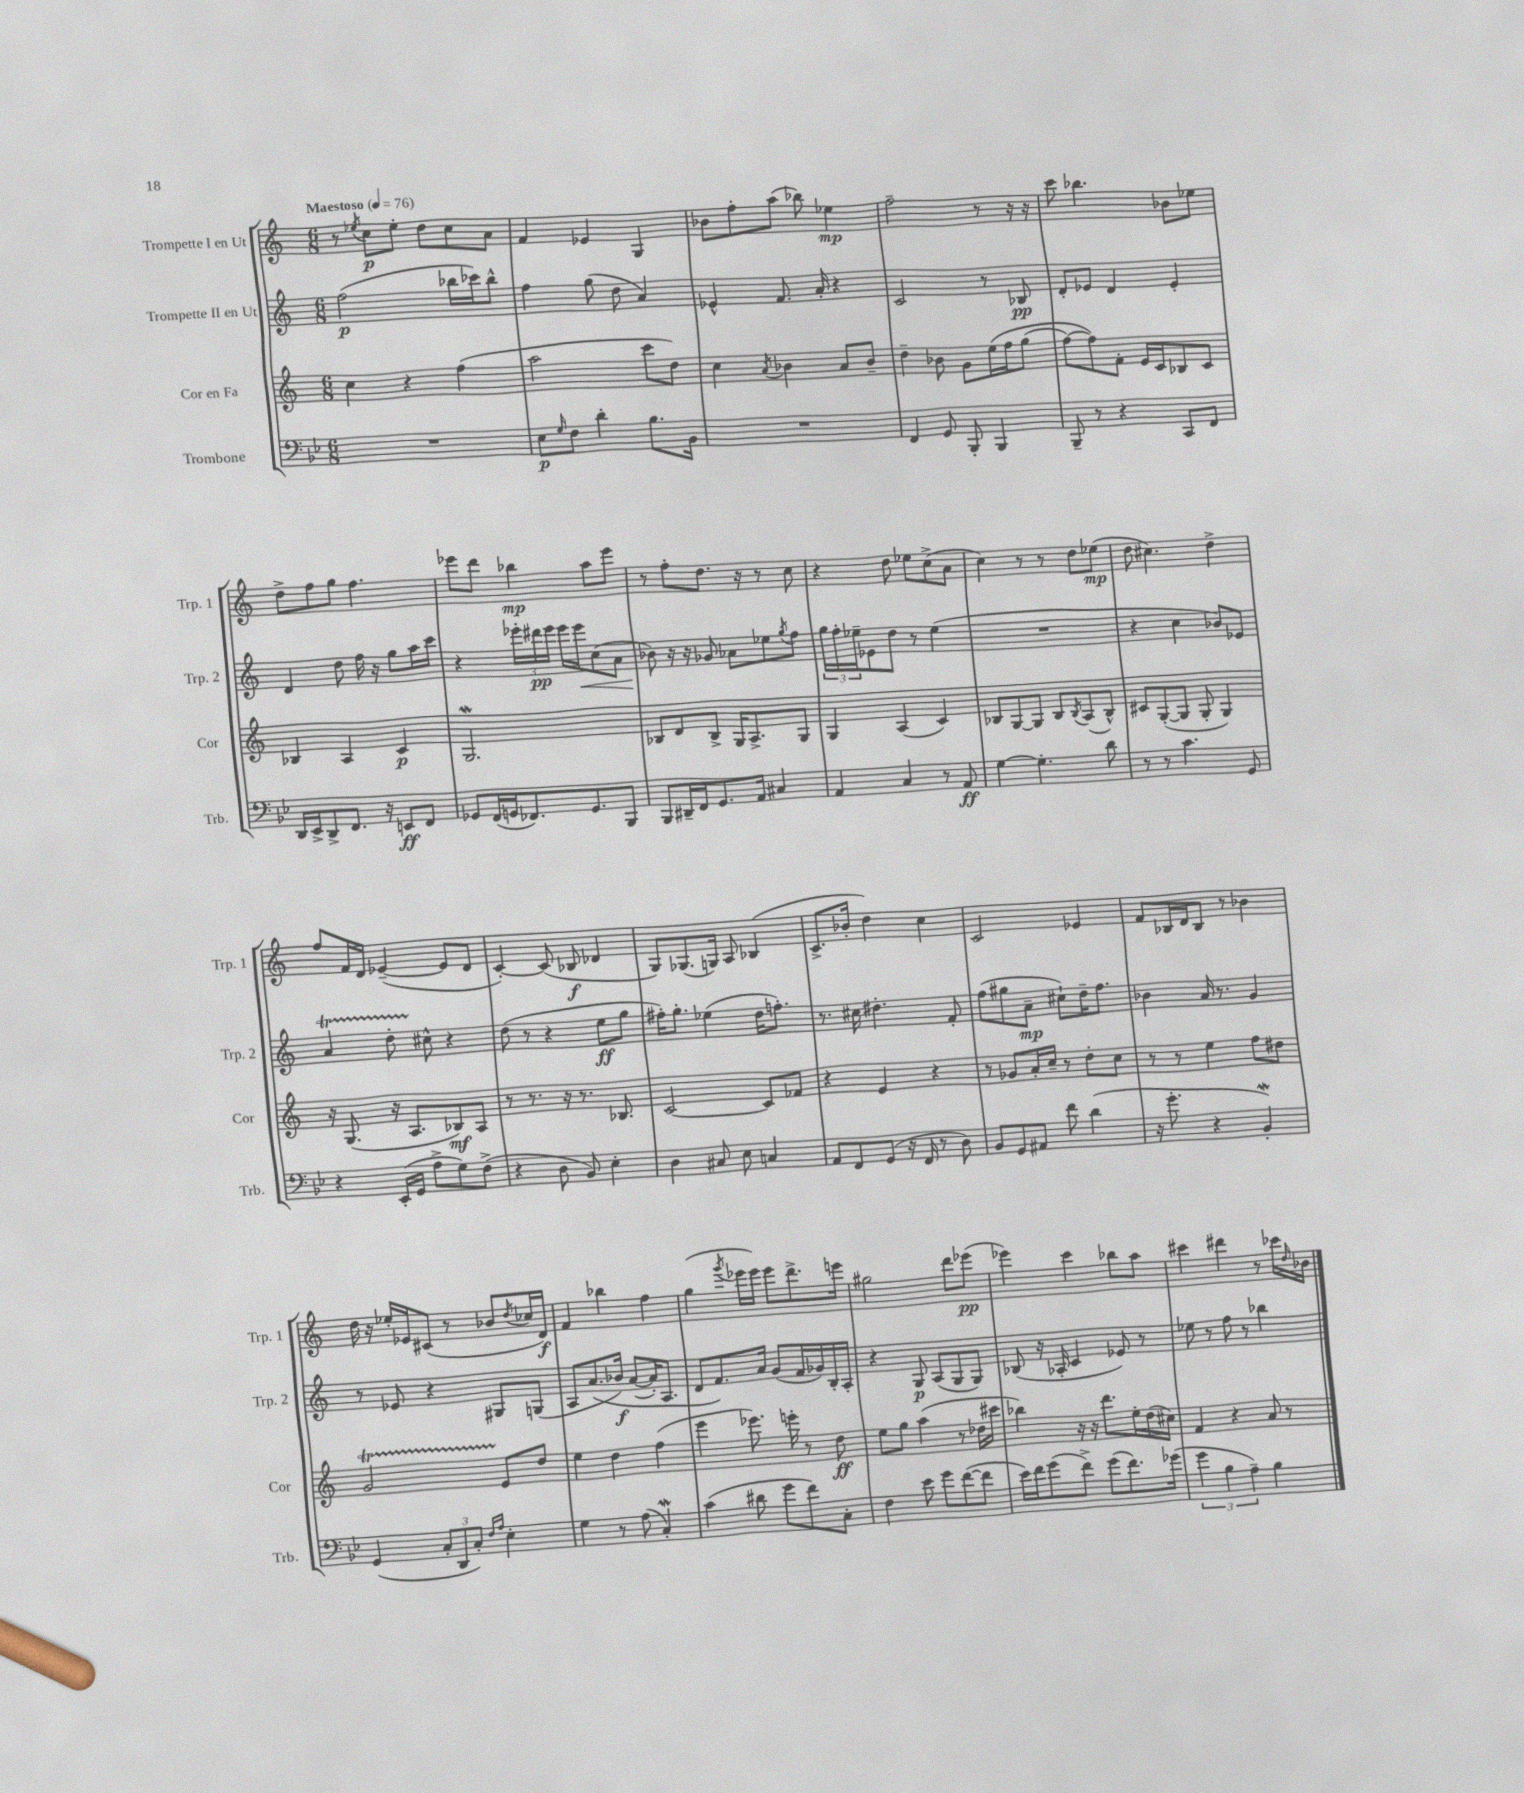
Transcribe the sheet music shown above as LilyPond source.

<<
\new StaffGroup <<
\new Staff = "s0" \with { instrumentName = "Trompette I en Ut" shortInstrumentName = "Trp. 1" } {
    \clef treble \key c \major \numericTimeSignature \time 6/8 \tempo "Maestoso" 4 = 76
    r8 \acciaccatura { ees''8 } c''8\p ees''8-. d''8 c''8 a'8 |
    f'4 ees'4 g4 |
    bes'8 f''8-. a''8( bes''8) ees''4\mp |
    f''2-- r8 r16 r16 |
    c'''8 bes''4. bes'8 ees''8 |
    d''8-> f''8 g''8 f''4. |
    ees'''8 d'''8 bes''4\mp a''8 ees'''8 |
    r8 f''8-. d''8. r16 r8 c''8 |
    r4 d''8 ees''8 c''8->( a'8 |
    c''4) r8 r8 d''8 ees''8\mp( |
    d''8 cis''4.) d''4-> |
    f''8 f'16 d'16 ees'4~--( ees'8 d'8 |
    c'4~-.) c'8( bes8\f des'4 |
    g8) ges8.( g16) a8 bes4( |
    c'8.-> bes'16-. d''4) c''4 |
    c'2 ees'4 |
    f'8 bes16 d'16 bes8 r8 bes'4 |
    d''16 r16 ees''16-. ees'16 cis'8( r8 bes'8 \acciaccatura { d''8 } ces''16 d'16\f) |
    f'4 bes''4 f''4 |
    g''4( \acciaccatura { g'''8 } ees'''16 ees'''16) ees'''8 d'''8.-> e'''16 |
    gis''2 d'''8 ees'''8\pp( |
    ees'''4) c'''4 bes''8 a''8 |
    cis'''4 dis'''4 r8 ces'''16 \grace { d''16 } bes'16 \bar "|." |
}
\new Staff = "s1" \with { instrumentName = "Trompette II en Ut" shortInstrumentName = "Trp. 2" } {
    \clef treble \key c \major \numericTimeSignature \time 6/8
    f''2\p( bes''16 ces'''16) bes''8-^ |
    f''4 g''8( d''8 a'4) |
    ees'4-^ f'8. a'16-. r4 |
    c'2 r8 bes8\pp |
    d'8-. ees'8 d'4 ees'4-. |
    d'4 d''8 f''16 r16 g''8 a''16 c'''16 |
    r4 \tuplet 3/2 { ees'''16-. dis'''16\pp ees'''16 } ees'''16 ees'''16\< c''8( a'8 |
    bes'8\!) r16 r16 ges'8 aes'8 ees''8 \acciaccatura { g''8 } f''8 |
    \tuplet 3/2 { g''16 f''16-. ees''16-- } ees'8 d''8 r8 ees''4( |
    R2. |
    r4 c''4 bes'8) ees'8 |
    a'4\startTrillSpan d''8-. cis''8-^\stopTrillSpan r4 |
    d''8( r8 r4 e''8\ff g''8 |
    fis''16-.) g''8.-. ees''4( d''16 f''8.-.) |
    r8. cis''16 dis''4.-. f'8-. |
    f''8( gis''8 a'8--\mp cis''8-!) d''16-- f''8. |
    bes'4 a'16 r8. g'4 |
    r8 ees'8 r4 gis8 g8( |
    a8 a'8.\( bes'16\f) a'8~( a'16-.) a8. |
    d'8 f'8.\) a'16 g'8( f'16 ges'16) b16-. a16-. |
    r4 g8\p a8( g8 g8) |
    bes8( r16 aes16-. c'4 ees'8) r8 |
    ees''8 r8 f''8 r8 bes''4 \bar "|." |
}
\new Staff = "s2" \with { instrumentName = "Cor en Fa" shortInstrumentName = "Cor" } {
    \clef treble \key c \major \numericTimeSignature \time 6/8
    c''4 r4 f''4( |
    a''2 c'''8 d''8) |
    c''4 \acciaccatura { a'8 } bes'4 a'8 bes'8-- |
    d''4-- bes'8 g'8 e''16\( f''16 g''8( |
    f''8~) f''8\) f'8-. e'16 c'16 bes8 c'8 |
    bes4 a4 c'4\p |
    g2.\mordent |
    bes8 d'8 bes8-> g16 a8.-> g8 |
    g4 a4( c'4) |
    bes8 g8~ g8 bes8 \acciaccatura { bes8 } a8( bes8-^) |
    cis'8 g8~-.( g8 g8-. g4) |
    r16 g8.( r16 a8. bes8\mf) a8 |
    r8 r8. r16 r8. bes8. |
    c'2~ c'8 fes'8 |
    r4 e'4 r4 |
    r8 ges'8 a'16-. c''16-- r8 d''8-. c''8 |
    r8 r8 e''4 f''8 dis''8 |
    g'2\startTrillSpan e'8\stopTrillSpan d''8 |
    e''4 d''4 f''4( |
    e'''4 ees'''8.) e'''16-. r8 d''8\ff |
    e''8 g''8 a''4( r8 des''16 cis'''16 |
    bes''4) r16 r16 d'''8. e''16-. d''16( cis''16) |
    f'4 r4 a'8 r8 \bar "|." |
}
\new Staff = "s3" \with { instrumentName = "Trombone" shortInstrumentName = "Trb." } {
    \clef bass \key bes \major \numericTimeSignature \time 6/8
    R2. |
    ees8\p \grace { g16 } f8 d'4-. bes8. bes,16 |
    R2. |
    f,4 g,8 bes,,8-. bes,,4 |
    bes,,8-- r8 r4 c,8 f,8 |
    d,16 ees,16-> d,8-> f,8. r16 e,8\ff f,8 |
    ges,8 f,16( g,16 fes,8.) g,8. bes,,8 |
    bes,,8 dis,16-- f,16 g,8. a,16 cis4 |
    a,4 c4 r8 a,8\ff |
    g4~ g4.-. d'8 |
    r8 r8 c'4. g,8 |
    r4 ees,16-.( g,16 a8-> g8) f8->( |
    r4 d8 bes,8) ees4-. |
    d4 cis8 ees8 c4 |
    a,8 f,8 g,8( r16 f,16 r8 d8) |
    bes,8 g,8 ais,8 f'8 d'4( |
    r16 g'8.-. r4 bes,4-.\mordent) |
    g,4( \tuplet 3/2 { c8-. d,8 c8-.) } \grace { f16 a16 } ees4-. |
    g4 r8 a8( c4-.\mordent) |
    c'4( dis'8 g'8 f'8) c8-. |
    f4 ees'8 g'8 f'8~( f'8 |
    ees'16) f'16 g'8( f'8->) g'8( f'8.) ges'16( |
    \tuplet 3/2 { g'4 bes4 a4--) } bes4 \bar "|." |
}
>>
>>
\layout { \context { \Score \remove "Bar_number_engraver" } }
